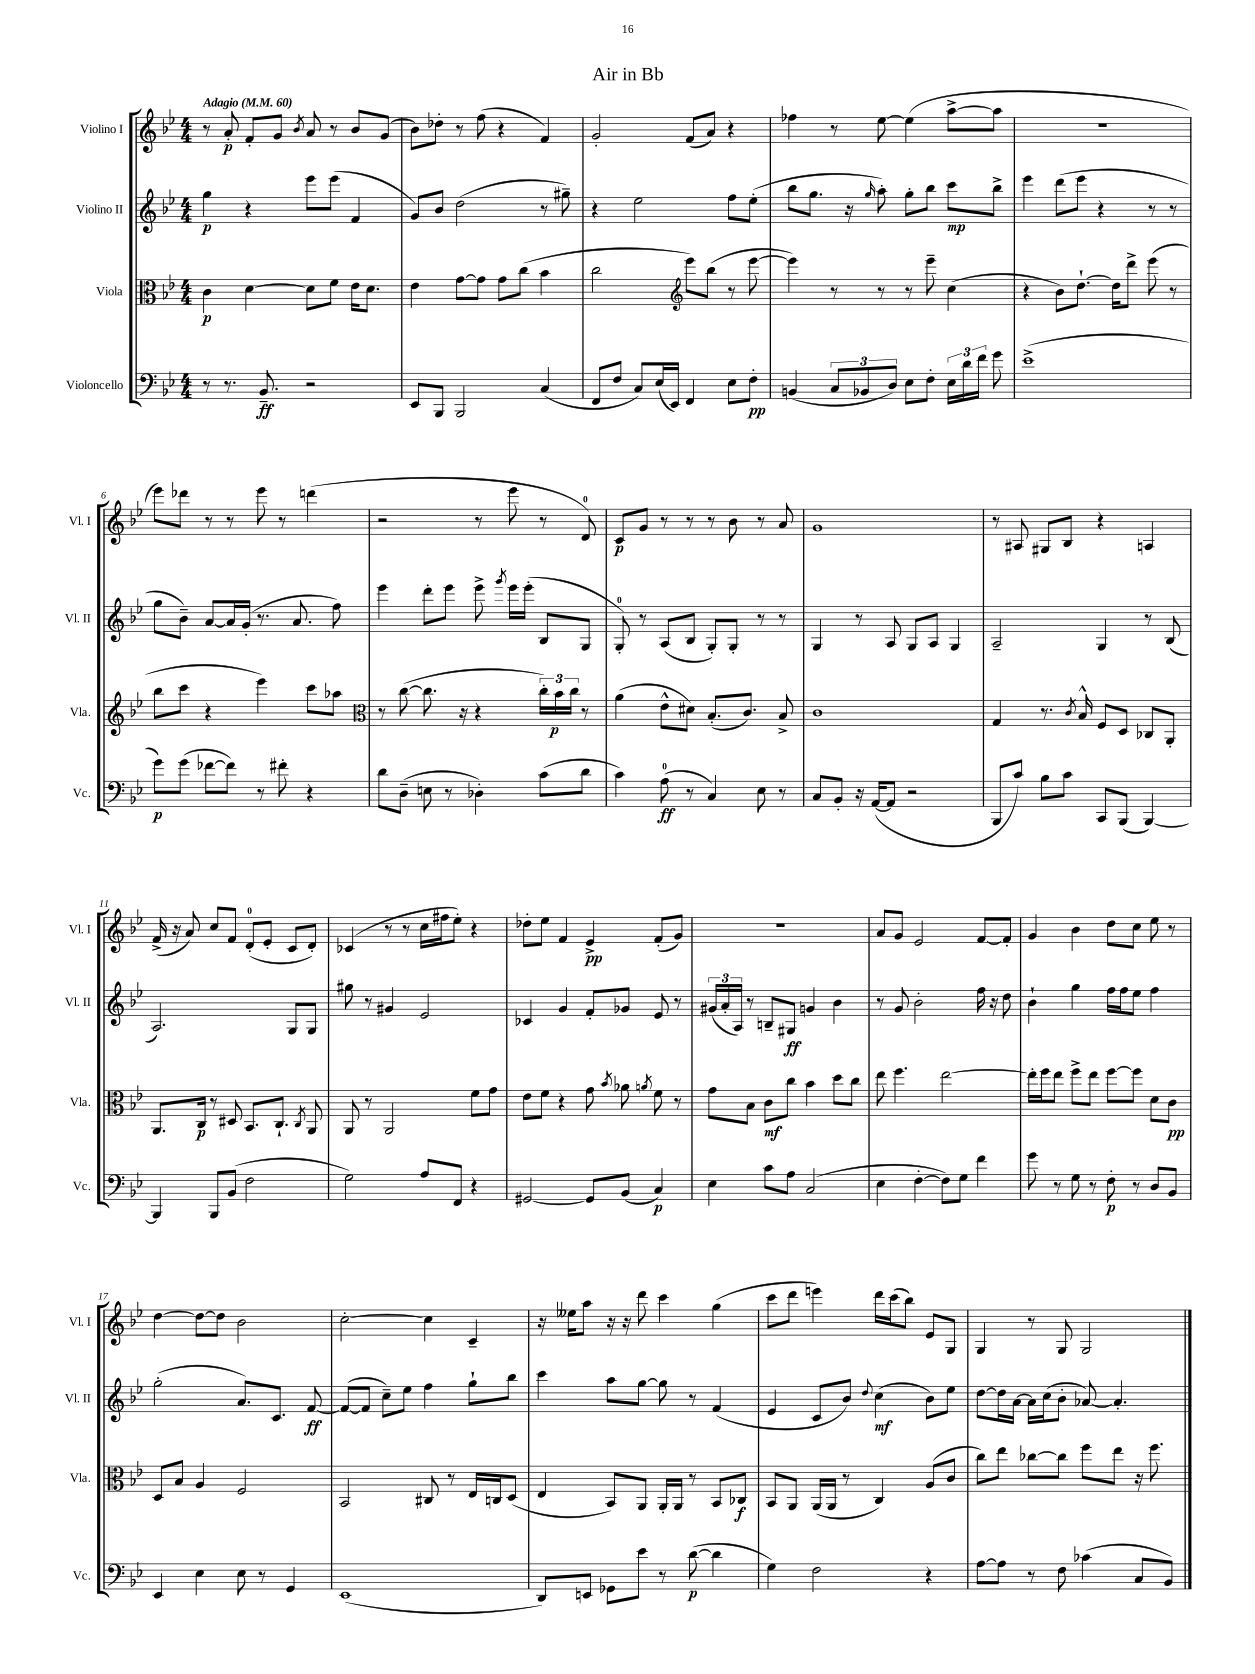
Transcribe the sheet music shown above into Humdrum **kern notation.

**kern	**kern	**kern	**kern
*staff4	*staff3	*staff2	*staff1
*clefF4	*clefC3	*clefG2	*clefG2
*k[b-e-]	*k[b-e-]	*k[b-e-]	*k[b-e-]
*M4/4	*M4/4	*M4/4	*M4/4
*MM60	*MM60	*MM60	*MM60
8r	4c	4gg	8r
8.r	.	.	8a'
.	[4d	4r	8f'
8.BB-~	.	.	.
.	.	.	8g
.	.	.	8qb-
2r	8d]	8eee-	8a
.	8f	(8eee-	8r
.	16e-	4f	8b-
.	8.d	.	.
.	.	.	(8g
=	=	=	=
8EE-	4e-	8g)	8b-)
8BBB-	.	8b-	8dd-'
2BBB-	[8g	(2dd	8r
.	8g]	.	(8ff
.	8g	.	4r
.	(8cc	.	.
(4C	4b-	8r	4f)
.	.	8gg#~)	.
=	=	=	=
8FF	2cc	4r	2g'
8F	.	.	.
8C)	.	2ee-	.
(16E-	.	.	.
16EE-)	.	.	.
*	*clefG2	*	*
4FF	8eee-)	.	(8f
.	(8bb-	.	8a)
8E-	8r	8ff	4r
8F'	[8eee-	(8ee-'	.
=	=	=	=
(4BB	4eee-])	8bb-	4ff-
.	.	8.gg	.
12C	8r	.	8r
.	.	16r	.
12BB-	.	.	.
.	.	16qqgg	.
.	8r	8aa')	[8ee-
12D)	.	.	.
8E-	8r	8gg'	(4ee-]
8F'	8eee-~	8bb-	.
24E-	(4cc	8ccc	[8aa^
24d	.	.	.
24f	.	.	.
8g	.	8bb-^	8aa]
=	=	=	=
(1e-^	4r	4eee-	1r
.	8b-)	(8ddd	.
.	[8.dd`	8eee-	.
.	.	4r	.
.	16dd]	.	.
.	8ddd^	.	.
.	(8eee-	8r	.
.	8r	8r	.
=	=	=	=
8g)	8bb-	8gg	8eee-)
(8g	8ccc	8b-~)	8ddd-
[8f-	4r	[8a	8r
8f-])	.	16a]	8r
.	.	(16g'	.
8r	4eee-)	8.r	8eee-
8f#'	.	.	8r
.	.	8.a	.
4r	8ccc	.	(4ddd
.	8aa-	8ff)	.
=	=	=	=
*	*clefC3	*	*
8d	8r	4eee-	2r
(8D~	([8cc	.	.
8E	8.cc]	8ddd'	.
8r	.	8eee-	.
.	16r	.	.
4D-')	4r	8eee-^	8r
.	.	8qggg	.
.	.	16eee-	8eee-
.	.	(16eee-'	.
(8c	24cc')	8B-	8r
.	24b-	.	.
.	24cc	.	.
8d	8r	8G	8d)
=	=	=	=
4c)	(4a	8G')	8c
.	.	8r	8g
(8A	8e-^^	(8A	8r
8r	8d#)	8B-	8r
4C)	(8.B-'	8G')	8r
.	.	8G'	8b-
.	8.c)	.	.
8E-	.	8r	8r
8r	8B-^	8r	8a
=	=	=	=
8C	1c	4G	1g
8BB-'	.	.	.
16r	.	8r	.
([16AA	.	.	.
8AA]	.	8A	.
2r	.	8G	.
.	.	8A	.
.	.	4G	.
=	=	=	=
8BBB-	4G	2A~	8r
8c)	.	.	8A#
8B-	8.r	.	8G#
8c	.	.	8B-
.	8qc	.	.
.	16B-^^	.	.
8CC	8F	4G	4r
(8BBB-	8D	.	.
[4BBB-)	8C-	8r	4A
.	8AA'	(8B-	.
=	=	=	=
4BBB-]	8.AA	2.A)	(16f^
.	.	.	16r
.	.	.	8a)
.	16C	.	.
8BBB-	8r	.	8cc
(8BB-	8D#	.	8f
2F	8.BB-	.	(8d'
.	.	.	8e-'
.	8.C`	.	.
.	.	8G	8c
.	8qC	.	.
.	8AA	8G	8d')
=	=	=	=
2G)	8AA	8gg#	(4c-
.	8r	8r	.
.	2AA	4g#	8r
.	.	.	8r
8A	.	2e-	16cc
.	.	.	16ff#
8FF	.	.	8ee-')
4r	8f	.	4r
.	8g	.	.
=	=	=	=
[2GG#	8e-	4c-	8dd-'
.	8f	.	8ee-
.	4r	4g	4f
8GG#]	8g	8f'	4e-^
.	8qb-	.	.
(8BB-	8a-	8g-	.
.	8qa	.	.
4C)	8f	8e-	(8f'
.	8r	8r	8g)
=	=	=	=
4E-	8g	(24g#	1r
.	.	24a'	.
.	.	24A)	.
.	8B-	8r	.
8c	8c	8B~	.
8A	8cc	8G#	.
(2C	4b-	4g	.
.	8dd	4b-	.
.	8cc	.	.
=	=	=	=
4E-	8ee-	8r	8a
.	4.ff	8g	8g
[4F'	.	2b-'	2e-
8F])	[2ee-	.	.
8G	.	.	.
4f	.	16ff	[8f
.	.	16r	.
.	.	8dd	8f']
=	=	=	=
8g	16ee-']	4b-`	4g
.	16ff	.	.
8r	8ee-	.	.
8G	8ff^	4gg	4b-
8r	8ee-	.	.
8F'	[8ff	16ff	8dd
.	.	16ff	.
8r	8ff]	8ee-	8cc
8D	8d	4ff	8ee-
8BB-	8c	.	8r
=	=	=	=
4EE-	8D	(2gg'	[4dd
.	8B-	.	.
4E-	4A	.	8dd_
.	.	.	8dd]
8E-	2F	8.a)	2b-
8r	.	.	.
.	.	8.c	.
4GG	.	.	.
.	.	[8f	.
=	=	=	=
(1EE-	2BB-	(8f_	[2cc'
.	.	8f]	.
.	.	8cc~)	.
.	.	8ee-	.
.	8C#	4ff	4cc]
.	8r	.	.
.	16E-	8gg`	4c~
.	16C	.	.
.	(8D	8bb-	.
=	=	=	=
8DD)	4E-	4ccc	16r
.	.	.	16ee--
8EE	.	.	8aa
8GG-	8BB-)	8aa	16r
.	.	.	16r
8e-	8AA	[8gg	8ddd
8r	16AA'	8gg]	4ccc
.	16AA	.	.
([8d	8r	8r	.
4d]	8BB-	(4f	(4gg
.	8C-	.	.
=	=	=	=
4G)	8BB-	4e-	8ccc
.	8AA	.	8ddd
2F	(16AA	8c	4eee)
.	16AA	.	.
.	8r	8b-)	.
.	.	8qqdd	.
.	4C)	(4cc	16ddd
.	.	.	(16ccc
.	.	.	8bb-)
4r	(8A	8b-)	8e-
.	8c	8ee-	8G
=	=	=	=
[8A	8cc)	[8dd	4G
8A]	8ee-	16dd]	.
.	.	[16a	.
8r	[8cc-	16a]	8r
.	.	(16cc	.
8F	8cc-]	8b-'	8G
(4c-	8ff	[8a-)	2G
.	8ee-	4.a-']	.
8C	16r	.	.
.	8.ff	.	.
8BB-)	.	.	.
==	==	==	==
*-	*-	*-	*-
